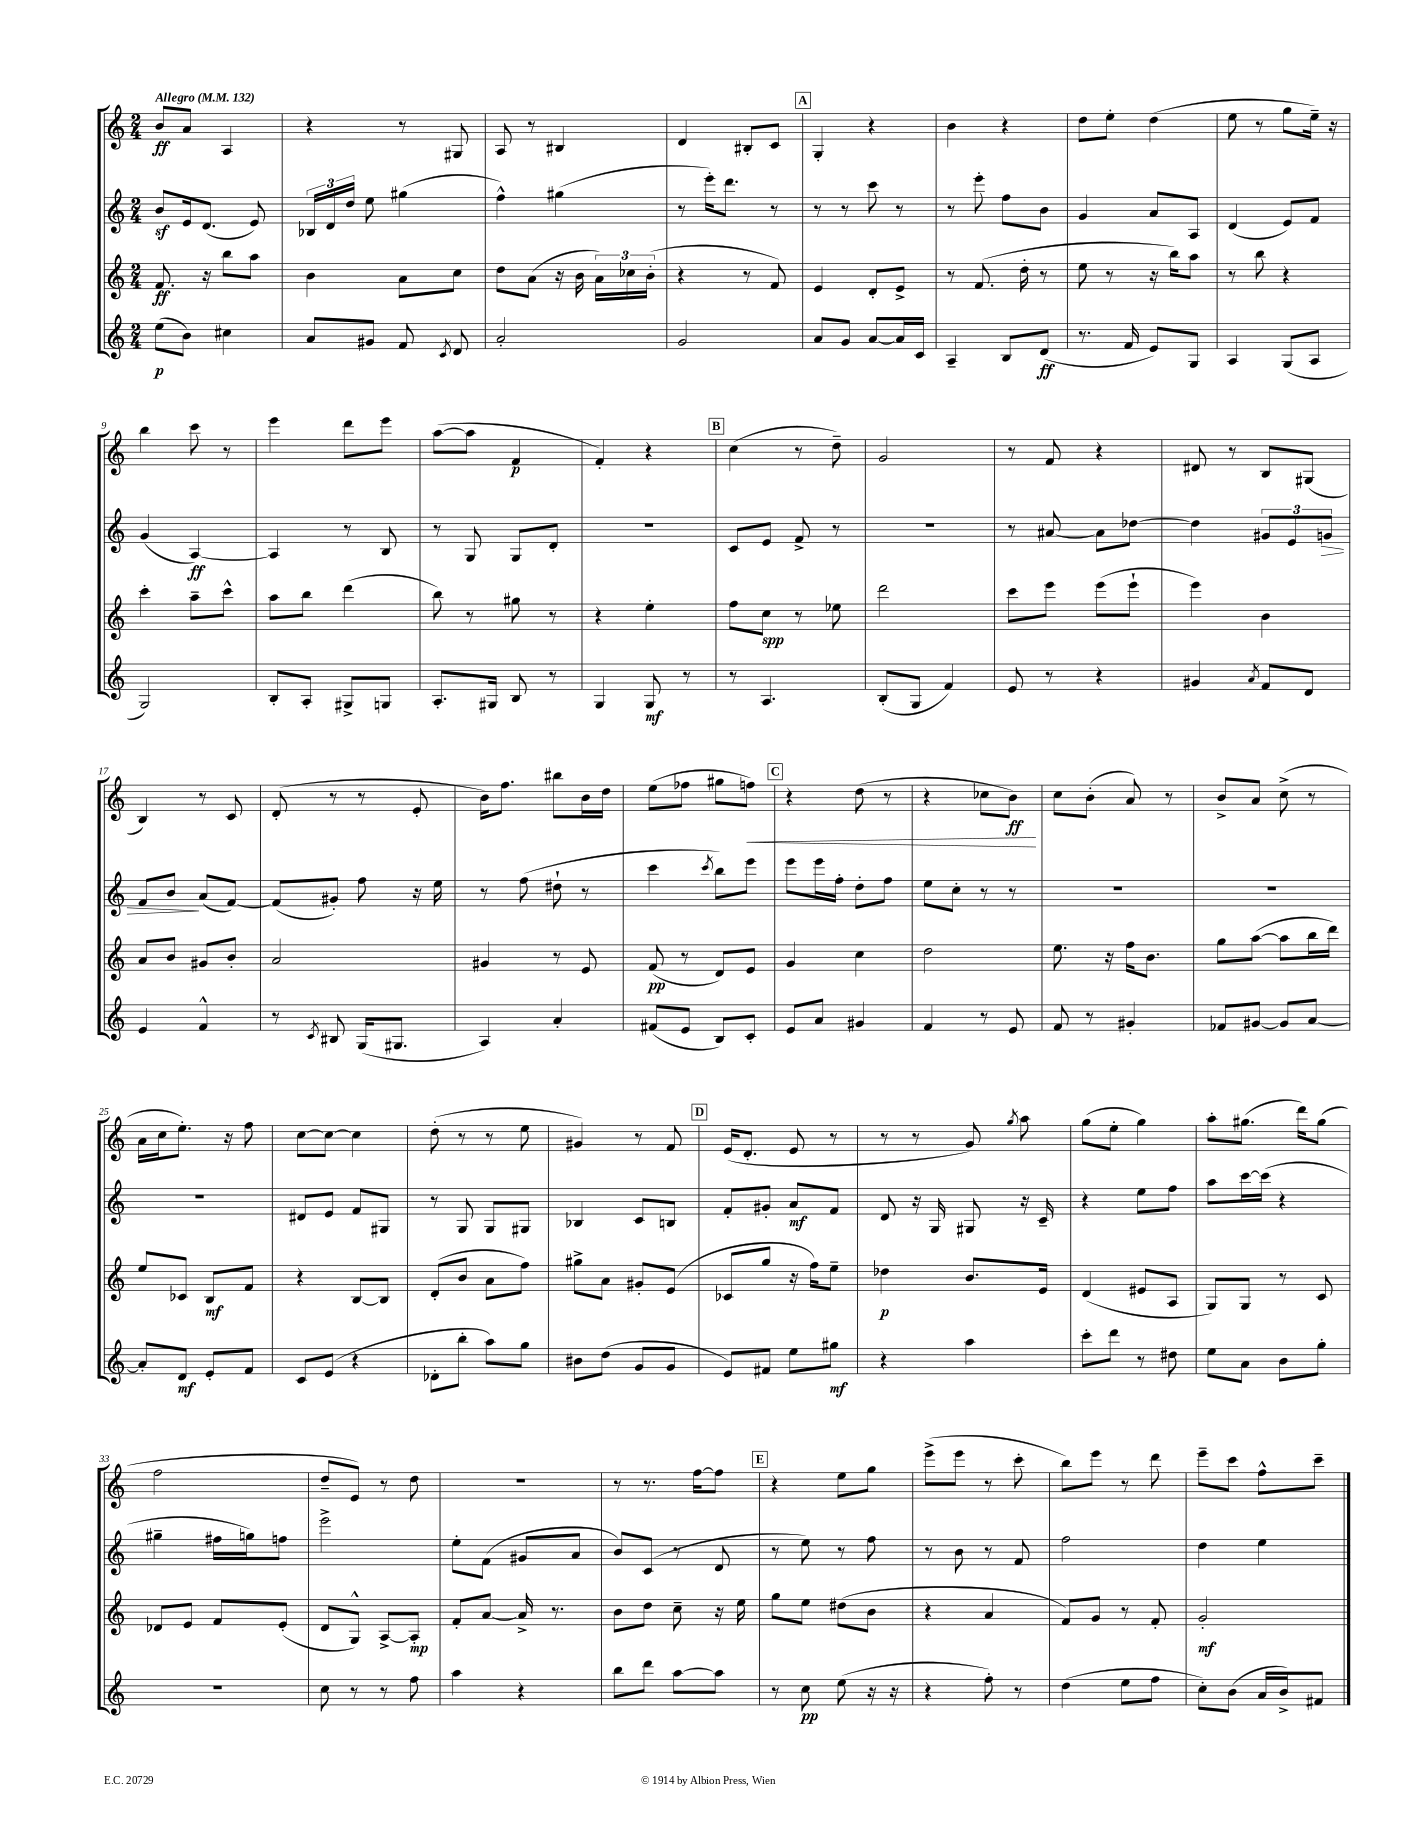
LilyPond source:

<<
\new StaffGroup <<
\new Staff = "s0" {
    \clef treble \key c \major \numericTimeSignature \time 2/4 \tempo "Allegro" 4 = 132
    \autoBeamOff b'8[\ff a'8] a4 |
    r4 r8 gis8 |
    a8 r8 bis4 |
    d'4 bis8[-. c'8] |
    \mark \markup { \box "A" } g4-. r4 |
    b'4 r4 |
    d''8[ e''8]-. d''4( |
    e''8 r8 g''8[ e''16]--) r16 |
    b''4 c'''8 r8 |
    e'''4 d'''8[ e'''8] |
    a''8[~( a''8] f'4\p |
    f'4-.) r4 |
    \mark \markup { \box "B" } c''4( r8 d''8--) |
    g'2 |
    r8 f'8 r4 |
    dis'8 r8 b8[ gis8]( |
    b4) r8 c'8 |
    d'8-.( r8 r8 e'8-. |
    b'16[) f''8.] bis''8[ b'16 d''16] |
    e''8[( fes''8] gis''8[ f''8]\<) |
    \mark \markup { \box "C" } r4 d''8( r8 |
    r4 ces''8[ b'8]\ff\!) |
    c''8[ b'8]-.( a'8) r8 |
    b'8[-> a'8] c''8->( r8 |
    a'16[ c''16 e''8.]-.) r16 f''8 |
    c''8[~ c''8]~ c''4 |
    d''8-.( r8 r8 e''8 |
    gis'4) r8 f'8 |
    \mark \markup { \box "D" } e'16[( d'8.]-. e'8 r8 |
    r8 r8 g'8) \acciaccatura { g''8 } a''8 |
    g''8[( e''8]-. g''4) |
    a''8[-. gis''8.]( d'''16[) gis''8]( |
    f''2 |
    d''8[-- e'8]) r8 d''8 |
    r2 |
    r8 r8. f''16[~ f''8] |
    \mark \markup { \box "E" } r4 e''8[ g''8] |
    e'''8[->( e'''8] r8 c'''8-. |
    b''8[) e'''8] r8 d'''8 |
    e'''8[-- c'''8] f''8[-^ c'''8]-- \bar "|." |
}
\new Staff = "s1" {
    \clef treble \key c \major \numericTimeSignature \time 2/4
    \autoBeamOff b'8[\sf e'16 d'8.]( e'8) |
    \tuplet 3/2 { bes16[ d'16 d''16] } e''8 gis''4( |
    f''4-^) gis''4( |
    r8 e'''16[-.) d'''8.] r8 |
    \mark \markup { \box "A" } r8 r8 c'''8 r8 |
    r8 e'''8-. f''8[ b'8] |
    g'4 a'8[ a8] |
    d'4( e'8[) f'8] |
    g'4( a4~\ff) |
    a4 r8 b8 |
    r8 g8 g8[ d'8]-. |
    r2 |
    \mark \markup { \box "B" } c'8[ e'8] f'8-> r8 |
    r2 |
    r8 ais'8~ ais'8[ des''8]~ |
    des''4 \tuplet 3/2 { gis'8[ e'8 g'8]\> } |
    f'8[ b'8]\! a'8[( f'8]~) |
    f'8[( gis'8]-.) f''8 r16 e''16 |
    r8 f''8( dis''8-! r8 |
    c'''4 \acciaccatura { c'''8 } b''8[) e'''8] |
    \mark \markup { \box "C" } e'''8[ e'''16 f''16]-. d''8[-. f''8] |
    e''8[ c''8]-. r8 r8 |
    R2 |
    R2 |
    R2 |
    dis'8[ e'8] f'8[ gis8] |
    r8 g8 g8[ gis8] |
    bes4 c'8[ b8] |
    \mark \markup { \box "D" } f'8[-. gis'8]-. a'8[\mf f'8] |
    d'8 r16 g16 gis8 r16 c'16-- |
    r4 e''8[ f''8] |
    a''8[ c'''16~ c'''16]( r4 |
    gis''4-- fis''16[ g''16) f''8] |
    e'''2-> |
    e''8[-. f'8]( gis'8[ a'8] |
    b'8[) c'8]( r8 d'8 |
    \mark \markup { \box "E" } r8 e''8) r8 f''8 |
    r8 b'8 r8 f'8 |
    f''2 |
    d''4 e''4 \bar "|." |
}
\new Staff = "s2" {
    \clef treble \key c \major \numericTimeSignature \time 2/4
    \autoBeamOff f'8.\ff r16 b''8[ a''8] |
    b'4 a'8[ c''8] |
    d''8[ a'8]( r16 b'16 \tuplet 3/2 { a'16[) ces''16 b'16]-.( } |
    r4 r8 f'8) |
    \mark \markup { \box "A" } e'4 d'8[-. e'8]-> |
    r8 f'8.( d''16-. r8 |
    e''8 r8 r16 b''16[) a''8] |
    r8 b''8 r4 |
    c'''4-. a''8[-- c'''8]-^ |
    a''8[ b''8] d'''4( |
    b''8) r8 gis''8 r8 |
    r4 e''4-. |
    \mark \markup { \box "B" } f''8[ c''8]\spp r8 ees''8 |
    d'''2 |
    c'''8[ e'''8] e'''8[( e'''8]-! |
    e'''4) b'4 |
    a'8[ b'8] gis'8[ b'8]-. |
    a'2 |
    gis'4 r8 e'8 |
    f'8\pp( r8 d'8[) e'8] |
    \mark \markup { \box "C" } g'4 c''4 |
    d''2 |
    e''8. r16 f''16[ b'8.] |
    g''8[ a''8]~( a''8[ b''16 d'''16]) |
    e''8[ ces'8] b8[\mf f'8] |
    r4 b8[~ b8] |
    d'8[-.( b'8] a'8[ f''8]) |
    gis''8[-> a'8] gis'8[-. e'8]( |
    \mark \markup { \box "D" } ces'8[ g''8] r16 f''16[) e''8]-- |
    des''4\p b'8.[ e'16] |
    d'4( eis'8[ a8] |
    g8[) g8] r8 c'8 |
    des'8[ e'8] f'8[ e'8]-.( |
    d'8[ g8]-^) a8[~-> a8]-.\mp |
    f'8[-. a'8]~ a'16-> r8. |
    b'8[ d''8] c''8-- r16 e''16 |
    \mark \markup { \box "E" } g''8[ e''8] dis''8[( b'8] |
    r4 a'4 |
    f'8[) g'8] r8 f'8-. |
    g'2-.\mf \bar "|." |
}
\new Staff = "s3" {
    \clef treble \key c \major \numericTimeSignature \time 2/4
    \autoBeamOff e''8[\p( b'8]) cis''4 |
    a'8[ gis'8] f'8 \acciaccatura { c'8 } d'8 |
    a'2-. |
    g'2 |
    \mark \markup { \box "A" } a'8[ g'8] a'8[~ a'16 c'16] |
    a4-- b8[ d'8]\ff( |
    r8. f'16 e'8[) g8] |
    a4 g8[( a8] |
    g2) |
    b8[-. a8]-. gis8[-> g8] |
    a8.[-. gis16] b8 r8 |
    g4 g8\mf r8 |
    \mark \markup { \box "B" } r8 a4. |
    b8[-.( g8] f'4) |
    e'8 r8 r4 |
    gis'4 \acciaccatura { a'8 } f'8[ d'8] |
    e'4 f'4-^ |
    r8 \acciaccatura { c'8 } bis8 g16[( gis8.] |
    a4) a'4-. |
    fis'8[( e'8] b8[) c'8]-. |
    \mark \markup { \box "C" } e'8[ a'8] gis'4 |
    f'4 r8 e'8 |
    f'8 r8 gis'4-. |
    fes'8[ gis'8]~ gis'8[ a'8]~ |
    a'8[-. d'8]\mf e'8[-. f'8] |
    c'8[ e'8]( r4 |
    des'8[-. b''8]-. a''8[) g''8] |
    bis'8[ d''8]( g'8[ g'8] |
    \mark \markup { \box "D" } e'8[) fis'8] e''8[ gis''8]\mf |
    r4 a''4 |
    c'''8[-. d'''8] r8 dis''8 |
    e''8[ a'8] b'8[ g''8]-. |
    R2 |
    c''8 r8 r8 f''8 |
    a''4 r4 |
    b''8[ d'''8] a''8[~ a''8] |
    \mark \markup { \box "E" } r8 c''8\pp e''8( r16 r16 |
    r4 f''8-.) r8 |
    d''4( e''8[ f''8] |
    c''8[-.) b'8]( a'16[ b'16->) fis'8] \bar "|." |
}
>>
>>
